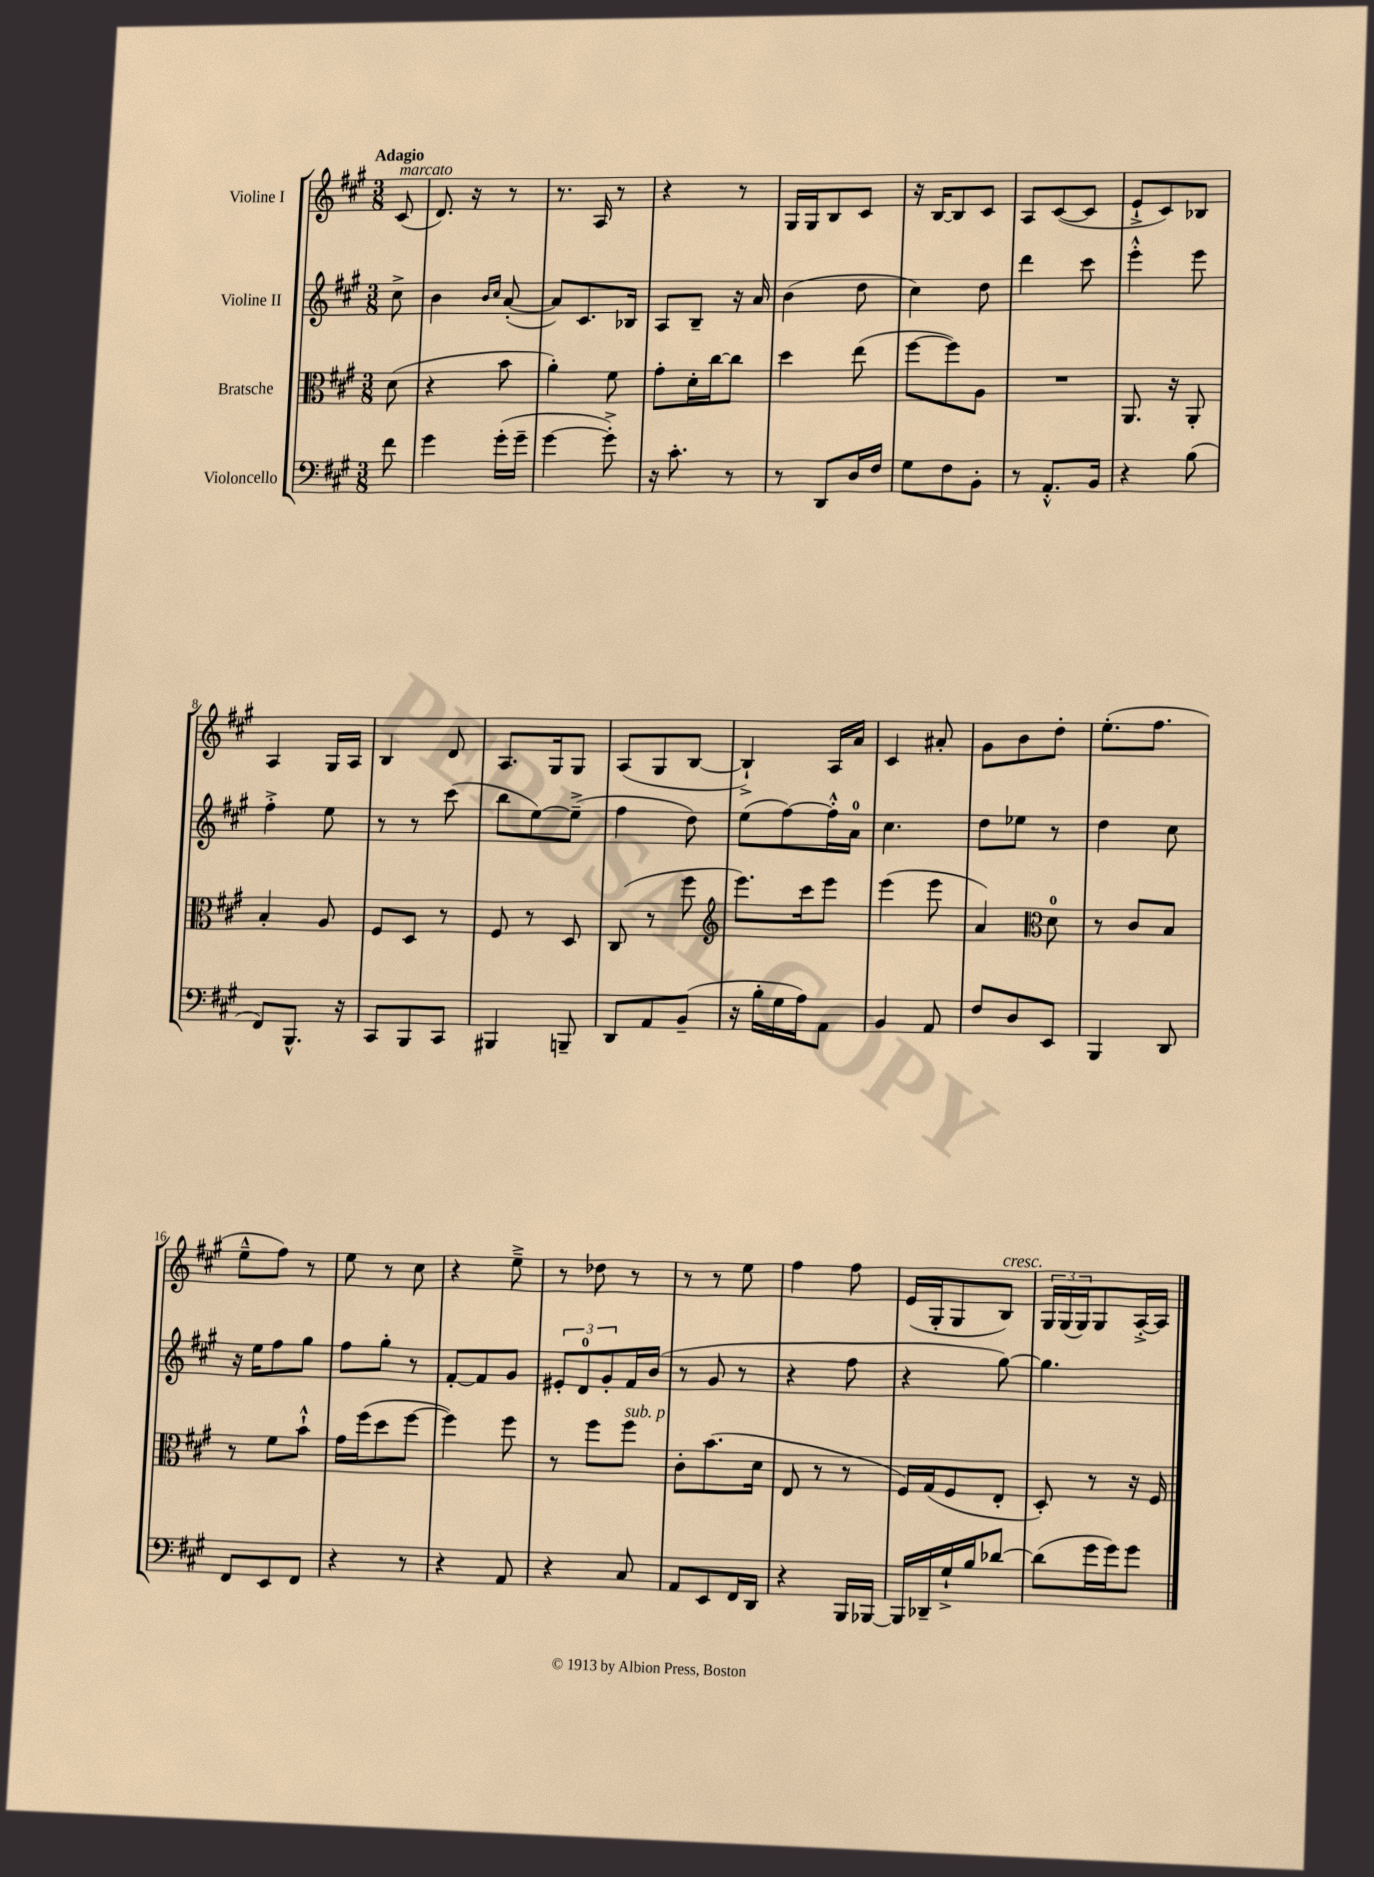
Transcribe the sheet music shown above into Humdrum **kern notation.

**kern	**kern	**kern	**kern
*part4	*part3	*part2	*part1
*staff4	*staff3	*staff2	*staff1
*I"Violoncello	*I"Bratsche	*I"Violine II	*I"Violine I
*clefF4	*clefC3	*clefG2	*clefG2
*k[f#c#g#]	*k[f#c#g#]	*k[f#c#g#]	*k[f#c#g#]
*M3/8	*M3/8	*M3/8	*M3/8
=	=	=	=
!	!	!	!LO:TX:a:B:t=Adagio
!	!	!	!LO:TX:a:i:t=marcato
8f#\	(8d\	8cc#^\	(8c#/
=1	=1	=1	=1
4g#\	4r	4b\	8.d/)
.	.	.	16r
.	.	16qqb/LL	.
.	.	16qqcc#/JJ	.
(16g#'\LL	8b\	([8a'/	8r
16g#~\JJ	.	.	.
=2	=2	=2	=2
[4g#\	4a'\)	8a/L])	8.r
.	.	8.c#/	.
.	.	.	16A/
8g#'^\])	8f#\	.	8r
.	.	16B-X/Jk	.
=3	=3	=3	=3
16r	8g#'\L	8A/L	4r
8.c#'\	.	.	.
.	16d'\L	8B~/J	.
.	[16cc#\J	.	.
8r	8cc#\J]	16r	8r
.	.	16a/	.
=4	=4	=4	=4
8r	4dd\	(4b\	16G#/LL
.	.	.	16G#/J
8DD/L	.	.	8B/
16D/L	(8ee\	8dd\	8c#/J
16F#/JJ	.	.	.
=5	=5	=5	=5
8G#\L	[8ff#\L	4cc#\)	16r
.	.	.	[16B/KL
8F#\	8ff#\])	.	8B/]
8BB'\J	8A\J	8dd\	8c#/J
=6	=6	=6	=6
8r	4.r	4ddd\	8A/L
8.AA'^^/L	.	.	([8c#/
.	.	8ccc#\	8c#/J]
16BB/Jk	.	.	.
=7	=7	=7	=7
4r	8.AA/	4eee'^^\	8e`^/L
.	.	.	8c#/)
.	16r	.	.
(8B\	8AA'/	8eee\	8B-X/J
!!LO:LB:g=z
=8	=8	=8	=8
8FF#/L)	4B'/	4ff#'^\	4A/
8.BBB^^/J	.	.	.
.	8A/	8ee\	16G#/LL
16r	.	.	16A/JJ
=9	=9	=9	=9
8CC#/L	8F#/L	8r	4B/
8BBB/	8D/J	8r	.
8CC#/J	8r	(8ccc#\	8d/
=10	=10	=10	=10
4BBB#X/	8F#/	8bb\L	8.A/L
.	8r	[8ee\)	.
.	.	.	16G#/k
8BBBn~/	8D/	(8ee~^\J]	8G#/J
=11	=11	=11	=11
8DD/L	(8C#/	4ff#\	(8A/L
8AA/	8r	.	8G#/
(8BB~/J	8ff#\	8dd\)	[8B/J
=12	=12	=12	=12
*	*clefG2	*	*
16r	8.eee\L)	(8ee\L	4B`^/])
16B'\LL	.	.	.
16G#\	.	[8ff#\)	.
16A\J)	16ccc#\k	.	.
8AA\J	8eee\J	16ff#'^^\L]	16A/LL
.	.	16a\JJ	16a/JJ
=13	=13	=13	=13
4BB/	(4eee\	4.cc#\	4c#/
8AA/	8eee\	.	8a#X'/
=14	=14	=14	=14
8F#/L	4a/)	8dd\L	8g#\L
8D/	.	8ee-X\J	8b\
*	*clefC3	*	*
8EE/J	8d\	8r	8dd'\J
=15	=15	=15	=15
4BBB/	8r	4dd\	(8.ee'\L
.	8c#/L	.	.
.	.	.	8.ff#\J
8DD/	8B/J	8cc#\	.
!!LO:LB:g=z
=16	=16	=16	=16
8FF#/L	8r	16r	8ee~^^\L
.	.	16ee\KL	.
8EE/	8f#\L	8ff#\	8ff#\J)
8FF#/J	8b`^^\J	8gg#\J	8r
=17	=17	=17	=17
4r	16g#\LL	8ff#\L	8ee\
.	(16ff#\J	.	.
.	8dd\	8gg#'\J	8r
8r	[8ff#\J	8r	8cc#\
=18	=18	=18	=18
4r	4ff#\])	[8f#'/L	4r
.	.	8f#/]	.
8AA/	8ff#\	8g#/J	8ee~^\
=19	=19	=19	=19
4r	8r	12e#X'/L	8r
.	.	12d/	.
.	8ff#\L	.	8dd-X\
.	.	12g#'/	.
!	!LO:TX:a:i:t=sub. p	!	!
8C#/	8ff#\J	16f#/L	8r
.	.	(16b/JJ	.
=20	=20	=20	=20
8AA/L	8c#'\L	8r	8r
8EE/	(8.b\	8g#/	8r
16FF#/L	.	8r	8ee\
16DD/JJ	16d\Jk	.	.
=21	=21	=21	=21
4r	8E/	4r	4ff#\
.	8r	.	.
16BBB/LL	8r	8ff#\	8ff#\
[16BBB-X/JJ	.	.	.
=22	=22	=22	=22
16BBB-/LL]	16F#/LL)	4r	(16e/LL
16DD-X~/	(16G#/J	.	16G#'/J
16G#`^/	8F#/	.	8G#/
16B/J	.	.	.
!	!	!	!LO:TX:a:i:t=cresc.
[8d-X/J	8E'/J	[8gg#\)	8B/J)
=23	=23	=23	=23
(8d-\L]	8D'/)	4.gg#\]	24G#/LL
.	.	.	(24G#/
.	.	.	24G#/J)
16g#\L	8r	.	8G#/
16g#\J)	.	.	.
8g#\J	16r	.	[16A'^/L
.	16F#/	.	16A/JJ]
==	==	==	==
*-	*-	*-	*-
